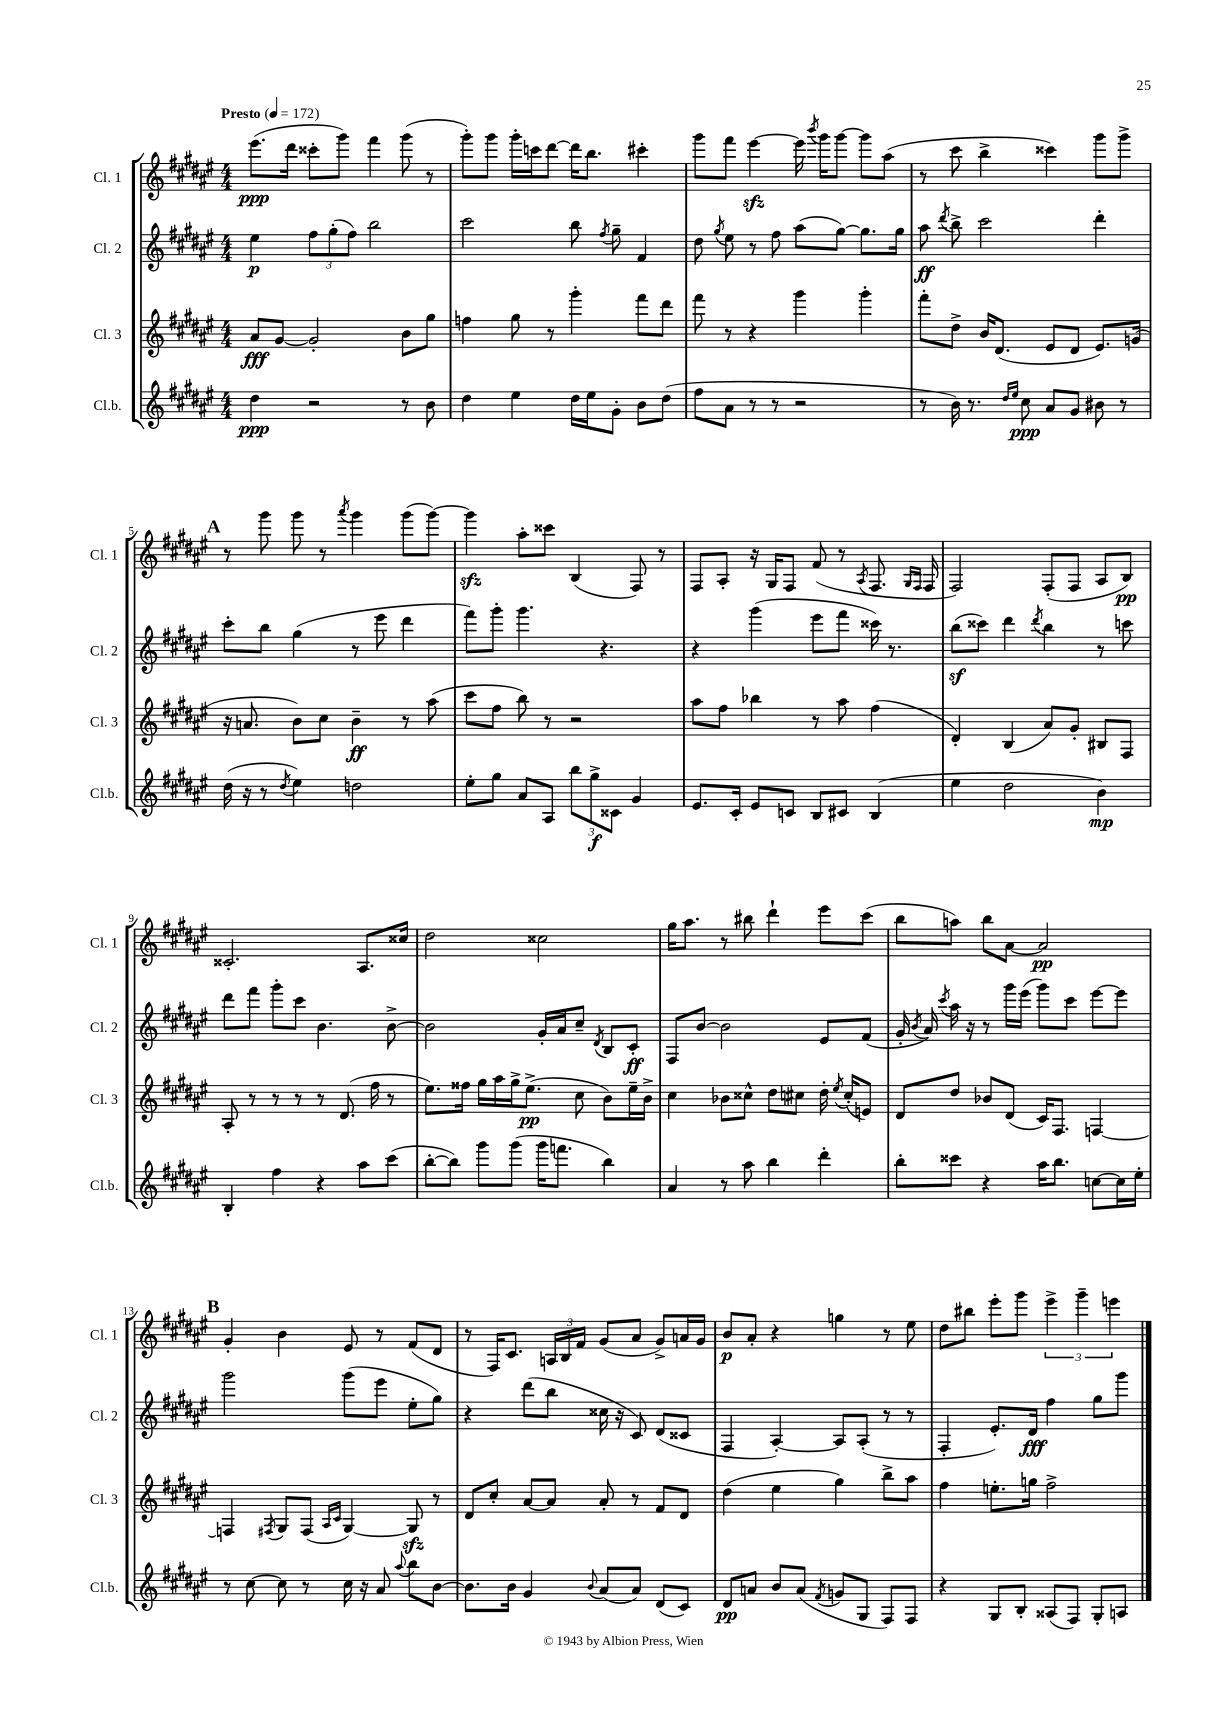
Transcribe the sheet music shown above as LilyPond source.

<<
\new StaffGroup <<
\new Staff = "s0" \with { instrumentName = "Cl. 1" shortInstrumentName = "Cl. 1" } {
    \clef treble \key fis \major \numericTimeSignature \time 4/4 \tempo "Presto" 4 = 172
    \autoBeamOff eis'''8.[\ppp( dis'''16] cisis'''8[-. gis'''8]) fis'''4 gis'''8( r8 |
    gis'''8[-.) gis'''8] gis'''16[-. c'''16 dis'''8]~ dis'''16[ b''8.] cis'''4-. |
    gis'''8[ fis'''8] eis'''4~\sfz eis'''16 \acciaccatura { b'''8 } gis'''16[ gis'''8]~ gis'''8[ ais''8]( |
    r8 cis'''8 b''4-> cisis'''4) gis'''8[ gis'''8]-> |
    \mark \markup { \bold "A" } r8 gis'''8 gis'''8 r8 \acciaccatura { ais'''8 } gis'''4 gis'''8[( gis'''8]~) |
    gis'''4\sfz ais''8[-. cisis'''8] b4( fis8) r8 |
    fis8[ ais8]-. r16 gis16[ fis8] fis'8( r8 \acciaccatura { ais8 } fis8. \grace { gis16[ fis16] } fis16 |
    fis2) fis8[-.( fis8] ais8[ b8]\pp) |
    cisis'2.-. ais8.[ cisis''16] |
    dis''2 cisis''2 |
    gis''16[ ais''8.] r8 bis''8 dis'''4-! eis'''8[ cis'''8]( |
    b''8[ a''8]) b''8[ ais'8]~ ais'2\pp |
    \mark \markup { \bold "B" } gis'4-. b'4 eis'8 r8 fis'8[( dis'8] |
    r8 fis16[) cis'8.] \tuplet 3/2 { a16[ b16 fis'16] } gis'8[( ais'8] gis'8[->) a'16 gis'16] |
    b'8[\p ais'8]-. r4 g''4 r8 eis''8 |
    dis''8[ bis''8] eis'''8[-. gis'''8] \tuplet 3/2 { eis'''4-> gis'''4-- e'''4 } \bar "|." |
}
\new Staff = "s1" \with { instrumentName = "Cl. 2" shortInstrumentName = "Cl. 2" } {
    \clef treble \key fis \major \numericTimeSignature \time 4/4
    \autoBeamOff eis''4\p \tuplet 3/2 { fis''8[ gis''8-.( fis''8]) } b''2 |
    cis'''2 b''8 \acciaccatura { fis''8 } gis''8-- fis'4 |
    dis''8 \acciaccatura { gis''8 } eis''8 r8 fis''8 ais''8[( gis''8]~) gis''8.[ gis''16] |
    ais''8\ff \acciaccatura { dis'''8 } b''8-> cis'''2 dis'''4-. |
    \mark \markup { \bold "A" } cis'''8[-. b''8] gis''4( r8 eis'''8 dis'''4 |
    fis'''8[) gis'''8]-. gis'''4. r4. |
    r4 gis'''4( eis'''8[ fis'''8] cisis'''16) r8. |
    b''8[\sf( cisis'''8]) dis'''4 \acciaccatura { dis'''8 } b''4 r8 c'''8 |
    dis'''8[ fis'''8] gis'''8[-. cis'''8] b'4. b'8~-> |
    b'2 gis'16[-. ais'16 cis''8]-- \acciaccatura { dis'8 } b8[ cis'8]-.\ff |
    fis8[ b'8]~ b'2 eis'8[ fis'8]( |
    gis'16-. \acciaccatura { b'8 } ais'16) \acciaccatura { cis'''8 } ais''16 r16 r8 gis'''16[ eis'''16]( gis'''8[) cis'''8] eis'''8[~ eis'''8] |
    \mark \markup { \bold "B" } gis'''2 gis'''8[( eis'''8] eis''8[-. gis''8]) |
    r4 dis'''8[( b''8] cisis''16 r16 cis'8) dis'8[( cisis'8] |
    fis4 ais4~-.) ais8[ ais8]-.( r8 r8 |
    fis4-. eis'8.[-.) dis'16]\fff fis''4 gis''8[ gis'''8] \bar "|." |
}
\new Staff = "s2" \with { instrumentName = "Cl. 3" shortInstrumentName = "Cl. 3" } {
    \clef treble \key fis \major \numericTimeSignature \time 4/4
    \autoBeamOff ais'8[\fff gis'8]~ gis'2-. b'8[ gis''8] |
    f''4 gis''8 r8 gis'''4-. fis'''8[ dis'''8] |
    fis'''8 r8 r4 gis'''4 gis'''4-. |
    fis'''8[-. dis''8]-> b'16[ dis'8.]( eis'8[ dis'8] eis'8.[) g'16]( |
    \mark \markup { \bold "A" } r16 a'8. b'8[) cis''8] b'4--\ff r8 ais''8( |
    cis'''8[ fis''8] b''8) r8 r2 |
    ais''8[ fis''8] bes''4 r8 ais''8 fis''4( |
    dis'4-.) b4( ais'8[) gis'8]-. bis8[ fis8] |
    ais8-. r8 r8 r8 r8 dis'8.( fis''16 r8 |
    eis''8.[) fisis''16] gis''16[ ais''16 gis''16-> eis''8.]->\pp( cis''8 b'8[) eis''16-- b'16]-> |
    cis''4 bes'8[ cisis''8]-^ dis''8[ cis''8] dis''16-. \acciaccatura { eis''8 } cis''16[-.( e'8]) |
    dis'8[ dis''8] bes'8[ dis'8]( cis'16[) fis8.] f4~ |
    \mark \markup { \bold "B" } f4 \acciaccatura { fis8 } gis8[ fis8]( \grace { ais16[ cis'16] } gis4~) gis8\sfz r8 |
    dis'8[ cis''8]-. ais'8[~ ais'8] ais'8-. r8 fis'8[ dis'8] |
    dis''4( eis''4 gis''4) b''8[-> ais''8] |
    fis''4 e''8.[-. g''16] fis''2-> \bar "|." |
}
\new Staff = "s3" \with { instrumentName = "Cl.b." shortInstrumentName = "Cl.b." } {
    \clef treble \key fis \major \numericTimeSignature \time 4/4
    \autoBeamOff dis''4\ppp r2 r8 b'8 |
    dis''4 eis''4 dis''16[ eis''16 gis'8]-. b'8[ dis''8]( |
    fis''8[ ais'8] r8 r8 r2 |
    r8 b'16) r8. \grace { dis''16[ eis''16] } cis''8\ppp ais'8[ gis'8] bis'8 r8 |
    \mark \markup { \bold "A" } dis''16( r16 r8 \acciaccatura { dis''8 } eis''4) d''2 |
    eis''8[-. gis''8] ais'8[ ais8] \tuplet 3/2 { b''8[ gis''8->\f cisis'8] } gis'4 |
    eis'8.[ cis'16]-. eis'8[ c'8] b8[ cis'8] b4( |
    eis''4 dis''2 b'4\mp) |
    b4-. fis''4 r4 ais''8[ cis'''8]( |
    b''8[~-. b''8]) gis'''8[ gis'''8]( gis'''16[ f'''8.] b''4) |
    ais'4 r8 ais''8 b''4 dis'''4-. |
    b''8[-. cisis'''8] r4 ais''16[ b''8.] c''8[~ c''16 eis''16]-. |
    \mark \markup { \bold "B" } r8 cis''8~ cis''8 r8 cis''16 r16 ais'8 \appoggiatura { ais''8 } b''8[ b'8]~ |
    b'8.[ b'16] gis'4 \appoggiatura { b'8 } ais'8[( ais'8]) dis'8[( cis'8]) |
    dis'8[\pp a'8] b'8[ a'8]( \acciaccatura { fis'8 } g'8[ gis8] fis8[) fis8] |
    r4 gis8[ b8]-. aisis8[( fis8]) gis8[-. a8] \bar "|." |
}
>>
>>
